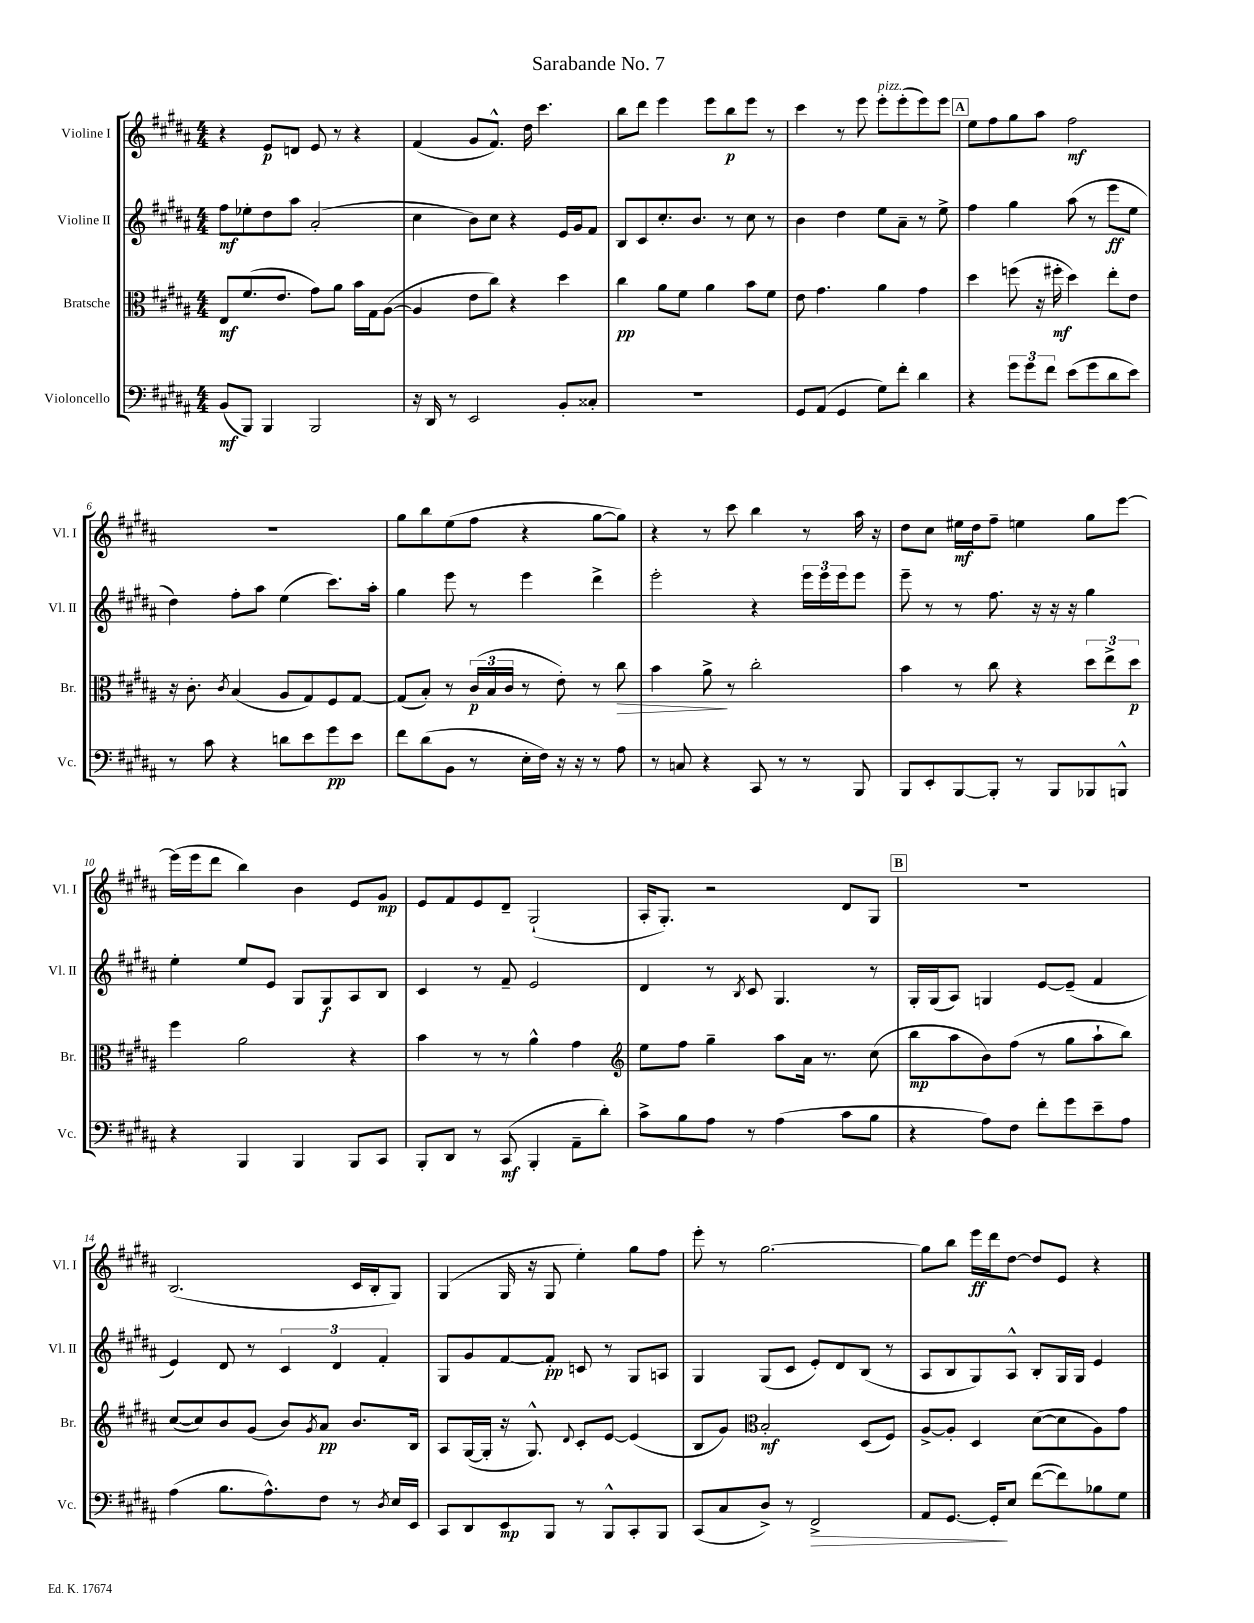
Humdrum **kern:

**kern	**dynam	**kern	**dynam	**kern	**dynam	**kern	**dynam
*part4	*part4	*part3	*part3	*part2	*part2	*part1	*part1
*staff4	*staff4	*staff3	*staff3	*staff2	*staff2	*staff1	*staff1
*I"Violoncello	*	*I"Bratsche	*	*I"Violine II	*	*I"Violine I	*
*I'Vc.	*	*I'Br.	*	*I'Vl. II	*	*I'Vl. I	*
*clefF4	*	*clefC3	*	*clefG2	*	*clefG2	*
*k[f#c#g#d#a#]	*	*k[f#c#g#d#a#]	*	*k[f#c#g#d#a#]	*	*k[f#c#g#d#a#]	*
*M4/4	*	*M4/4	*	*M4/4	*	*M4/4	*
=1	=1	=1	=1	=1	=1	=1	=1
(8BB/L	mf	8E/L	mf	8ff#\L	mf	4r	.
8BBB/J)	.	(8.f#/	.	8ee-X'\	.	.	.
4BBB/	.	.	.	8dd#\	.	8e/L	p
.	.	8.e/J	.	.	.	.	.
.	.	.	.	8aa#\J	.	8dn/J	.
2BBB/	.	8g#\L)	.	(2a#'/	.	8e/	.
.	.	8a#\J	.	.	.	8r	.
.	.	16b\LL	.	.	.	4r	.
.	.	16G#\J	.	.	.	.	.
.	.	([8A#\J	.	.	.	.	.
=2	=2	=2	=2	=2	=2	=2	=2
16r	.	4A#/]	.	4cc#\	.	(4f#/	.
16DD#/	.	.	.	.	.	.	.
8r	.	.	.	.	.	.	.
2EE/	.	8e\L	.	8b\L)	.	8g#/L	.
.	.	8cc#\J)	.	8cc#\J	.	8.f#^^/J)	.
.	.	4r	.	4r	.	.	.
.	.	.	.	.	.	16dd#\	.
.	.	.	.	.	.	4.ccc#\	.
8BB'/L	.	4dd#\	.	16e/LL	.	.	.
.	.	.	.	16g#/J	.	.	.
8C##X'/J	.	.	.	8f#/J	.	.	.
=3	=3	=3	=3	=3	=3	=3	=3
1r	.	4cc#\	pp	8B/L	.	8bb\L	.
.	.	.	.	8c#/	.	8ddd#\J	.
.	.	8a#\L	.	8.cc#'/	.	4eee\	.
.	.	8f#\J	.	.	.	.	.
.	.	.	.	8.b/J	.	.	.
.	.	4a#\	.	.	.	8eee\L	.
.	.	.	.	8r	.	8bb\	p
.	.	8b\L	.	8cc#\	.	8eee\J	.
.	.	8f#\J	.	8r	.	8r	.
=4	=4	=4	=4	=4	=4	=4	=4
8GG#/L	.	8e\	.	4b\	.	4ccc#\	.
(8AA#/J	.	4.g#\	.	.	.	.	.
4GG#/	.	.	.	4dd#\	.	8r	.
.	.	.	.	.	.	8eee\	.
!	!	!	!	!	!	!LO:TX:a:i:t=pizz.	!
8G#\L)	.	4a#\	.	8ee\L	.	8eee'\L	.
8f#'\J	.	.	.	8a#~\J	.	(8eee'\	.
4d#\	.	4g#\	.	8r	.	8eee\)	.
.	.	.	.	8ee^\	.	8eee\J	.
!!LO:REH:place=s1:t=A
=5	=5	=5	=5	=5	=5	=5	=5
4r	.	4dd#\	.	4ff#\	.	8ee\L	.
.	.	.	.	.	.	8ff#\	.
12g#\L	.	(8ffn\	.	4gg#\	.	8gg#\	.
12g#\	.	.	.	.	.	.	.
.	.	16r	.	.	.	8aa#\J	.
12f#\J	.	.	.	.	.	.	.
.	.	16ff#X'\	mf	.	.	.	.
(8e\L	.	4dd#\)	.	(8aa#\	.	2ff#\	mf
8g#\	.	.	.	8r	.	.	.
8d#\	.	8ee'\L	.	8eee\L	ff	.	.
8e\J)	.	8e\J	.	8ee\J	.	.	.
!!LO:LB:g=z
=6	=6	=6	=6	=6	=6	=6	=6
8r	.	16r	.	4dd#\)	.	1r	.
.	.	8.c#'\	.	.	.	.	.
8c#\	.	.	.	.	.	.	.
.	.	8qc#/	.	.	.	.	.
4r	.	(4B/	.	8ff#'\L	.	.	.
.	.	.	.	8aa#\J	.	.	.
8dn\L	.	8A#/L	.	(4ee\	.	.	.
8e\	.	8G#/)	.	.	.	.	.
8g#\	pp	8F#/	.	8.ccc#\L)	.	.	.
8e\J	.	[8G#/J	.	.	.	.	.
.	.	.	.	16aa#'\Jk	.	.	.
=7	=7	=7	=7	=7	=7	=7	=7
8f#\L	.	(8G#/L]	.	4gg#\	.	8gg#\L	.
(8d#\	.	8B'/J)	.	.	.	8bb\	.
8BB\J	.	8r	.	8eee\	.	(8ee\	.
8r	.	(24c#/LL	p	8r	.	8ff#\J	.
.	.	24B/	.	.	.	.	.
.	.	24c#/JJ	.	.	.	.	.
16E'\LL	.	8r	.	4eee\	.	4r	.
16F#\JJ)	.	.	.	.	.	.	.
16r	.	8e'\)	.	.	.	.	.
16r	.	.	.	.	.	.	.
8r	.	8r	.	4ddd#^\	.	[8gg#\L	.
!	!	!	!LO:HP:b	!	!	!	!
8A#\	.	8cc#\	>	.	.	8gg#\J])	.
=8	=8	=8	=8	=8	=8	=8	=8
8r	.	4b\	.	2eee'\	.	4r	.
8Cn/	.	.	.	.	.	.	.
4r	.	8a#^\	.	.	.	8r	.
.	.	8r	]	.	.	8ccc#\	.
8CC#/	.	2cc#'\	.	4r	.	4bb\	.
8r	.	.	.	.	.	.	.
8r	.	.	.	24eee\LL	.	8r	.
.	.	.	.	24eee\	.	.	.
.	.	.	.	24eee\J	.	.	.
8BBB/	.	.	.	8eee\J	.	16aa#\	.
.	.	.	.	.	.	16r	.
=9	=9	=9	=9	=9	=9	=9	=9
8BBB/L	.	4b\	.	8eee~\	.	8dd#\L	.
8EE'/	.	.	.	8r	.	8cc#\J	.
[8BBB/	.	8r	.	8r	.	16ee#X\LL	mf
.	.	.	.	.	.	16dd#\J	.
8BBB'/J]	.	8cc#\	.	8.ff#\	.	8ff#~\J	.
8r	.	4r	.	.	.	4een\	.
.	.	.	.	16r	.	.	.
8BBB/L	.	.	.	16r	.	.	.
.	.	.	.	16r	.	.	.
8BBB-X/	.	12dd#\L	.	4gg#\	.	8gg#\L	.
.	.	12ee^\	.	.	.	.	.
8BBBn^^/J	.	.	.	.	.	[8eee\J	.
.	.	12dd#\J	p	.	.	.	.
!!LO:LB:g=z
=10	=10	=10	=10	=10	=10	=10	=10
4r	.	4ff#\	.	4ee'\	.	(16eee\LL]	.
.	.	.	.	.	.	16eee\J	.
.	.	.	.	.	.	8ddd#\J	.
4BBB/	.	2a#\	.	8ee/L	.	4bb\)	.
.	.	.	.	8e/J	.	.	.
4BBB/	.	.	.	8G#/L	.	4b\	.
.	.	.	.	8G#/	f	.	.
8BBB/L	.	4r	.	8A#/	.	8e/L	.
8CC#/J	.	.	.	8B/J	.	8g#/J	mp
=11	=11	=11	=11	=11	=11	=11	=11
8BBB'/L	.	4b\	.	4c#/	.	8e/L	.
8DD#/J	.	.	.	.	.	8f#/	.
8r	.	8r	.	8r	.	8e/	.
(8CC#/	mf	8r	.	8f#~/	.	8d#~/J	.
4BBB'/	.	4a#^^\	.	2e/	.	(2G#`/	.
8AA#~\L	.	4g#\	.	.	.	.	.
8d#'\J)	.	.	.	.	.	.	.
=12	=12	=12	=12	=12	=12	=12	=12
*	*	*clefG2	*	*	*	*	*
8c#^\L	.	8ee\L	.	4d#/	.	16A#'/KL	.
.	.	.	.	.	.	8.G#'/J)	.
8B\	.	8ff#\J	.	.	.	.	.
8A#\J	.	4gg#~\	.	8r	.	2r	.
.	.	.	.	8qB/	.	.	.
8r	.	.	.	8c#/	.	.	.
(4A#\	.	8aa#\L	.	4.G#/	.	.	.
.	.	16a#\Jk	.	.	.	.	.
.	.	8.r	.	.	.	.	.
8c#\L	.	.	.	.	.	8d#/L	.
8B\J	.	(8cc#\	.	8r	.	8G#/J	.
!!LO:REH:place=s1:t=B
=13	=13	=13	=13	=13	=13	=13	=13
4r	.	8bb\L	mp	16G#'/LL	.	1r	.
.	.	.	.	(16G#/J	.	.	.
.	.	8aa#\	.	8A#/J)	.	.	.
8A#\L)	.	8b\)	.	4Gn/	.	.	.
8F#\J	.	(8ff#\J	.	.	.	.	.
8f#'\L	.	8r	.	[8e/L	.	.	.
8g#\	.	8gg#\L	.	(8e~/J]	.	.	.
8e~\	.	8aa#`\	.	4f#/	.	.	.
8A#\J	.	8bb\J)	.	.	.	.	.
!!LO:LB:g=z
=14	=14	=14	=14	=14	=14	=14	=14
(4A#\	.	([8cc#/L	.	4e/)	.	(2.B/	.
.	.	8cc#/])	.	.	.	.	.
8.B\L	.	8b/	.	8d#/	.	.	.
.	.	(8g#/J	.	8r	.	.	.
8.A#^^\)	.	.	.	.	.	.	.
.	.	8b/L)	.	6c#/	.	.	.
.	.	8qg#/	.	.	.	.	.
8F#\J	.	8a#/J	pp	.	.	.	.
.	.	.	.	6d#/	.	.	.
8r	.	8.b/L	.	.	.	16c#/LL	.
.	.	.	.	.	.	16B'/J	.
.	.	.	.	6f#'/	.	.	.
8qD#/	.	.	.	.	.	.	.
16E/LL	.	.	.	.	.	8G#/J)	.
16EE/JJ	.	16B/Jk	.	.	.	.	.
=15	=15	=15	=15	=15	=15	=15	=15
8CC#/L	.	8A#/L	.	8G#/L	.	(4G#/	.
8DD#/	.	([16G#/L	.	8g#/	.	.	.
.	.	16G#'/JJ]	.	.	.	.	.
8EE/	mp	16r	.	[8f#/	.	16G#/	.
.	.	8.G#^^/)	.	.	.	16r	.
8BBB/J	.	.	.	8f#'/J]	pp	8G#/	.
.	.	8qqd#/	.	.	.	.	.
8r	.	8c#'/L	.	8cn/	.	4ee'\)	.
8BBB^^/L	.	[8e/J	.	8r	.	.	.
8CC#'/	.	(4e/]	.	8G#/L	.	8gg#\L	.
8BBB/J	.	.	.	8An/J	.	8ff#\J	.
=16	=16	=16	=16	=16	=16	=16	=16
(8CC#/L	.	8B/L	.	4G#/	.	8eee'\	.
8C#/	.	8g#/J)	.	.	.	8r	.
*	*	*clefC3	*	*	*	*	*
8D#^/J)	.	2B'/	mf	(8G#/L	.	[2.gg#\	.
8r	.	.	.	8c#/J	.	.	.
!	!LO:HP:b	!	!	!	!	!	!
2FF#^/	>	.	.	8e'/L)	.	.	.
.	.	.	.	8d#/	.	.	.
.	.	(8D#/L	.	(8B/J	.	.	.
.	.	8F#/J)	.	8r	.	.	.
=17	=17	=17	=17	=17	=17	=17	=17
8AA#/L	.	[8A#^/L	.	8A#/L	.	8gg#\L]	.
[8.GG#/J	.	8A#'/J]	.	8B/	.	8bb\J	.
.	.	4D#/	.	8G#/)	.	16eee\LL	ff
16GG#'/KL]	.	.	.	.	.	16ddd#\J	.
8E/J	]	.	.	8A#^^/J	.	[8dd#\J	.
([8f#\L	.	([8d#\L	.	8B'/L	.	8dd#/L]	.
8f#\])	.	8d#\]	.	16G#/L	.	8e/J	.
.	.	.	.	16G#/JJ	.	.	.
8B-X\	.	8A#\)	.	4e/	.	4r	.
8G#\J	.	8g#\J	.	.	.	.	.
==	==	==	==	==	==	==	==
*-	*-	*-	*-	*-	*-	*-	*-
